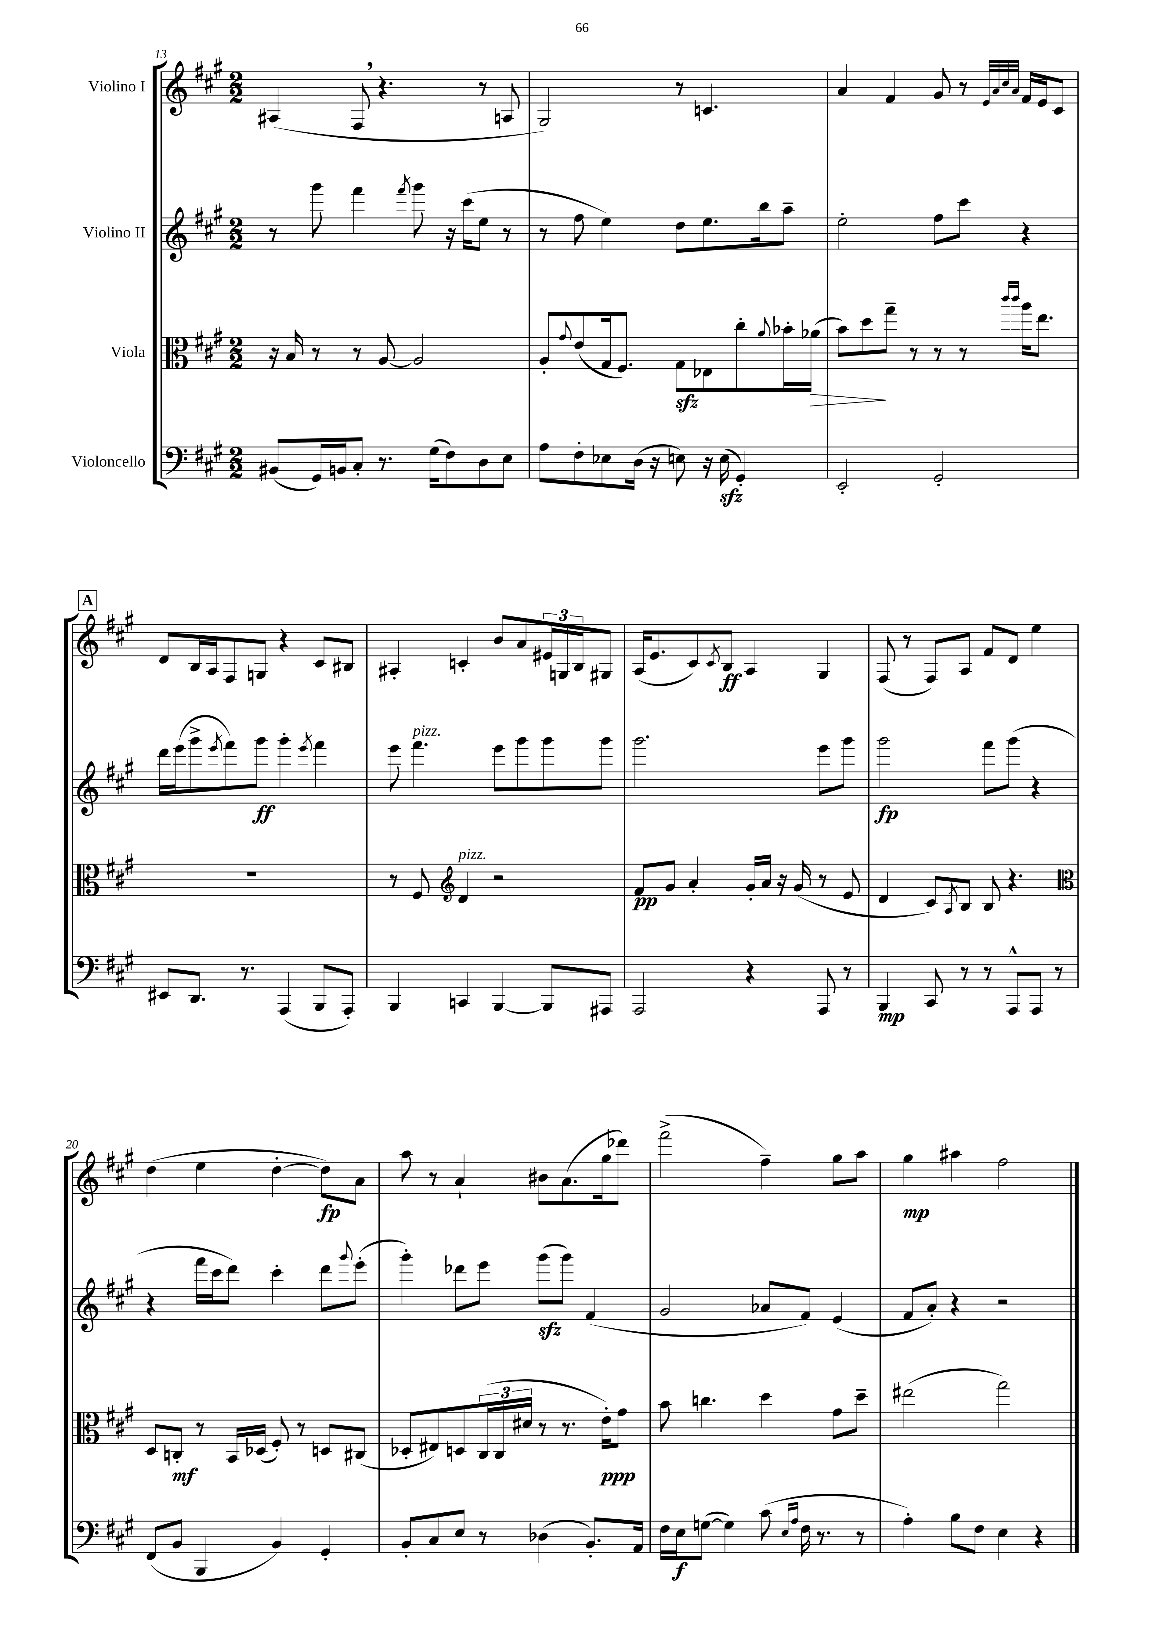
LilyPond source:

<<
\new StaffGroup <<
\new Staff = "s0" \with { instrumentName = "Violino I" } {
    \clef treble \key a \major \numericTimeSignature \time 2/2
    ais4( fis8 \breathe r4. r8 a8 |
    gis2) r8 c'4. |
    a'4 fis'4 gis'8 r8 \grace { e'32 a'32 cis''32 a'32 } fis'16 e'16 cis'8 |
    \mark \markup { \box "A" } d'8 b16 a16 fis8 g8 r4 cis'8 bis8 |
    ais4-. c'4-. b'8 a'8 \tuplet 3/2 { eis'16 g16 b16 } gis8 |
    a16( e'8. cis'8) \acciaccatura { cis'8 } b8\ff a4 gis4 |
    fis8( r8 fis8) a8 fis'8 d'8 e''4 |
    d''4( e''4 d''4~-. d''8\fp) a'8 |
    a''8 r8 a'4-! bis'8 a'8.( gis''16 des'''8) |
    fis'''2->( fis''4--) gis''8 a''8 |
    gis''4\mp ais''4 fis''2 \bar "|." |
}
\new Staff = "s1" \with { instrumentName = "Violino II" } {
    \clef treble \key a \major \numericTimeSignature \time 2/2
    r8 gis'''8 fis'''4 \acciaccatura { fis'''8 } gis'''8 r16 cis'''16( e''8 r8 |
    r8 fis''8 e''4) d''8 e''8. b''16 a''8-- |
    e''2-. fis''8 cis'''8 r4 |
    \mark \markup { \box "A" } d'''16 e'''16( gis'''8-> \acciaccatura { e'''8 } fis'''8) gis'''8\ff gis'''4-. \acciaccatura { e'''8 } fis'''4 |
    e'''8 fis'''4.^\markup { \italic "pizz." } e'''8 gis'''8 gis'''8 gis'''8 |
    gis'''2. e'''8 gis'''8 |
    gis'''2\fp fis'''8 gis'''8( r4 |
    r4 fis'''16 cis'''16 d'''8) cis'''4-. d'''8 \appoggiatura { gis'''8 } e'''8-.( |
    gis'''4-.) des'''8 e'''8 gis'''8\sfz( gis'''8) fis'4( |
    gis'2 aes'8 fis'8) e'4( |
    fis'8 a'8-.) r4 r2 \bar "|." |
}
\new Staff = "s2" \with { instrumentName = "Viola" } {
    \clef alto \key a \major \numericTimeSignature \time 2/2
    r16 b16 r8 r8 a8~ a2 |
    a8-. \appoggiatura { gis'8 } e'8( gis16 fis8.) gis8\sfz ees8 cis''8-. \appoggiatura { a'8 } bes'16-. aes'16\>( |
    b'8) d''8\! gis''8-- r8 r8 r8 \grace { cis'''16 cis'''16 } a''16 e''8. |
    \mark \markup { \box "A" } R1 |
    r8 fis8 \clef treble d'4^\markup { \italic "pizz." } r2 |
    fis'8\pp gis'8 a'4-. gis'16-. a'16 r16 gis'16( r8 e'8 |
    d'4 cis'8) \acciaccatura { a8 } b8 b8 r4. |
    \clef alto d8 c8-.\mf r8 b,16 des16( fis8-.) r8 d8 cis8( |
    des8-. eis8) d8 \tuplet 3/2 { cis16( cis16 dis'16 } r8 r8. e'16-.\ppp) gis'8 |
    b'8 c''4. d''4 gis'8 d''8-- |
    eis''2( gis''2) \bar "|." |
}
\new Staff = "s3" \with { instrumentName = "Violoncello" } {
    \clef bass \key a \major \numericTimeSignature \time 2/2
    bis,8( gis,16) b,16 cis8-. r8. gis16( fis8) d8 e8 |
    a8 fis8-. ees8 d16( r16 e8) r16 e16\sfz( gis,4-.) |
    e,2-. gis,2-. |
    \mark \markup { \box "A" } eis,8 d,8. r8. a,,4( b,,8 a,,8-.) |
    b,,4 c,4 b,,4~ b,,8 ais,,8 |
    a,,2 r4 a,,8 r8 |
    b,,4\mp cis,8 r8 r8 a,,8-^ a,,8 r8 |
    fis,8( b,8 b,,4 b,4) gis,4-. |
    b,8-. cis8 e8 r8 des4( b,8.-.) a,16 |
    fis16 e16\f g8~( g4) cis'8( \grace { e16 a16 } fis16 r8. r8 |
    a4-.) b8 fis8 e4 r4 \bar "|." |
}
>>
>>
\layout { \context { \Score currentBarNumber = #13 } }
